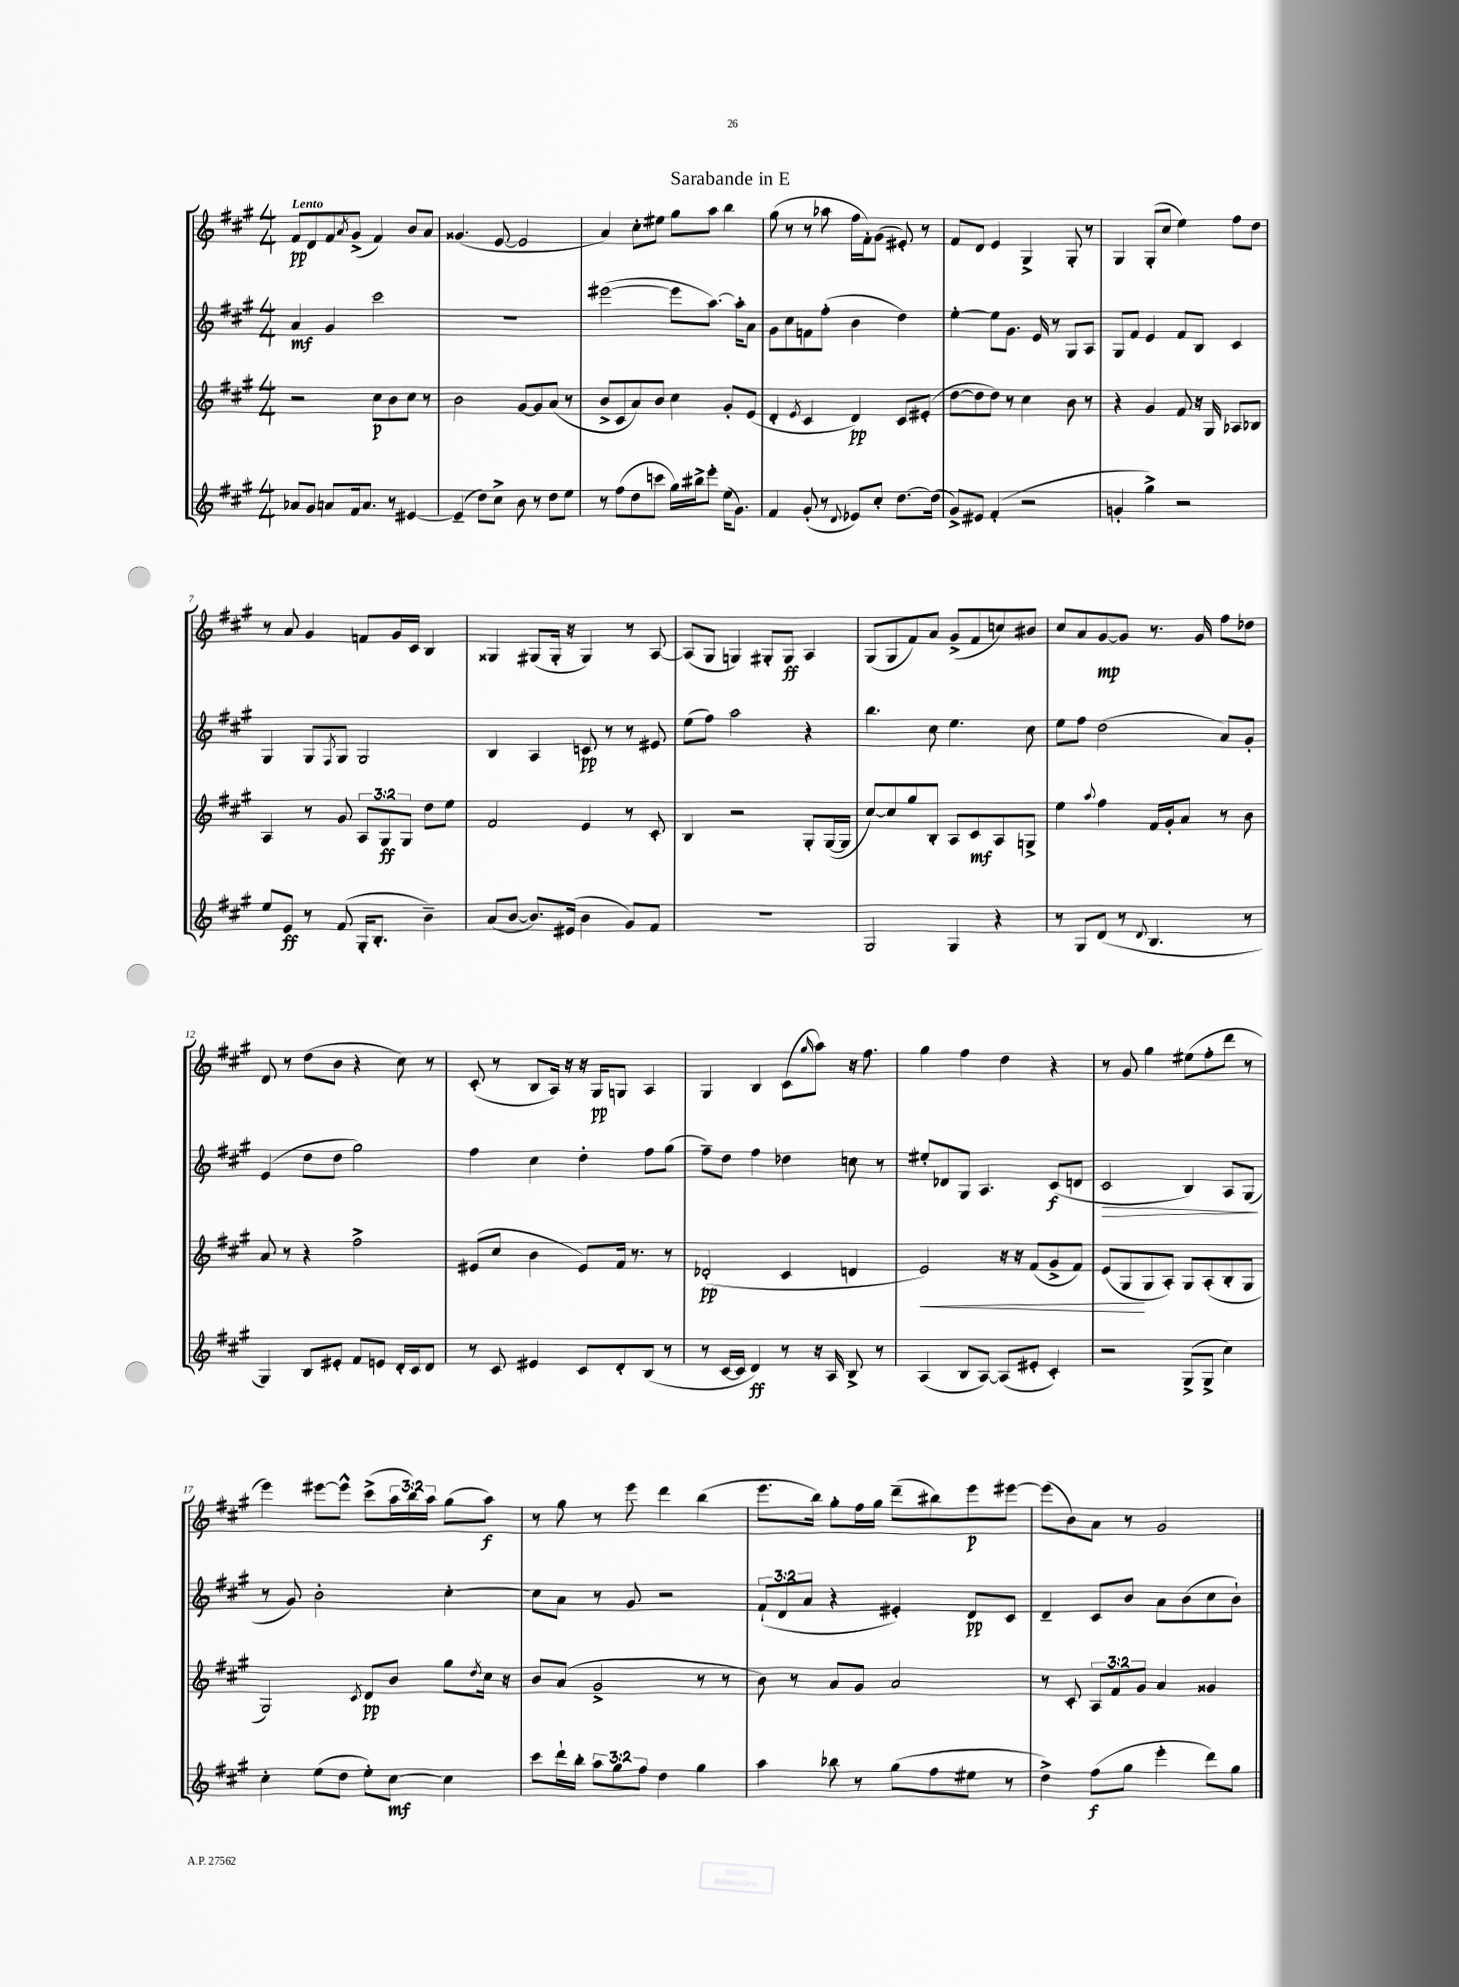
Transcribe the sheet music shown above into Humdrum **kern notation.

**kern	**kern	**kern	**kern
*staff4	*staff3	*staff2	*staff1
*clefG2	*clefG2	*clefG2	*clefG2
*k[f#c#g#]	*k[f#c#g#]	*k[f#c#g#]	*k[f#c#g#]
*M4/4	*M4/4	*M4/4	*M4/4
8a-	2r	4a	8f#
8g#	.	.	8d
8a	.	4g#	8f#
.	.	.	8qa
16f#	.	.	(8g#^
8.a	.	.	.
.	8cc#	2ccc#	4f#)
8r	8b	.	.
[4e#	8cc#	.	8b
.	8r	.	8a
=	=	=	=
(4e#~]	2b	1r	(4.g##
8dd)	.	.	.
8cc#^	.	.	[8e
8b	[8g#	.	2e]
8r	8g#]	.	.
8dd	(8a	.	.
8ee	8r	.	.
=	=	=	=
8r	8b^	([2eee#	4a)
(8ff#	8c#	.	.
8dd	8a)	.	8cc#'
8ccc	8b	.	8ee#
16gg#)	4cc#	8eee#]	8gg#
16bb#^	.	.	.
8eee'	.	[8.aa)	8aa
(16ee	8g#'	.	4bb
8.g#)	.	16aa']	.
.	(8e	8a	.
=	=	=	=
4f#	4d'	8g#	(8gg#
.	.	8cc#	8r
.	8qe	.	.
(8g#'	4c#	8f	8r
8r	.	(8ff#'	8aa-
8qqd	.	.	.
8e-)	4d)	4b	16ff#
.	.	.	16f#')
8cc#'	.	.	(8g#
[8.dd	8c#	4dd)	8e#')
.	(8e#'	.	8r
(16dd]	.	.	.
=	=	=	=
8g#^)	[8dd	[4ee'	8f#
8e#	8dd]	.	8d
(4f#'	8dd)	8ee]	4e
.	8r	8.g#	.
2r	4cc#	.	4G#^
.	.	16e	.
.	.	8r	.
.	8b	8G#	8G#'
.	8r	8A	8r
=	=	=	=
4g'	4r	8G#	4G#
.	.	8f#	.
4gg#^)	4g#	4e	(8G#'
.	.	.	8cc#
2r	8f#	8f#	4ee)
.	16r	8B	.
.	16G#	.	.
.	8A-	4c#	8ff#
.	8B-	.	8dd
=	=	=	=
8ee	4A	4G#	8r
8e	.	.	8a
8r	8r	8G#	4g#
.	.	8qF#	.
(8f#	8g#	8G#	.
16G#'	12A	2G#	8f
8.B'	.	.	.
.	12G#	.	.
.	.	.	16g#
.	12G#	.	.
.	.	.	16c#
4b~)	8dd	.	4B
.	8ee	.	.
=	=	=	=
(8a	2f#	4B	4G##
[8b	.	.	.
8.b])	.	4A	(8G#
.	.	.	16G#'
(16e#	.	.	16r
4b	4e	8c	4G#)
.	.	8r	.
8g#)	8r	8r	8r
8f#	8c#'	8e#	[8A
=	=	=	=
1r	4B	(8ee	(8A]
.	.	8ff#)	8G#
.	2r	2aa	4G)
.	.	.	8G#'
.	.	.	8G#
.	8G#'	4r	4A
.	([16G#	.	.
.	16G#]	.	.
=	=	=	=
2G#	[8cc#)	4.bb	(8G#
.	8cc#]	.	8G#
.	8gg#	.	8f#)
.	8B'	8cc#	8a
4G#	8A	4.ee	(8g#^
.	8c#	.	8f#
4r	8A	.	8cc)
.	8G^	8cc#	8b#
=	=	=	=
8r	4ee	8ee	8cc#
8G#	.	8ff#	8a
.	8qqaa	.	.
(8d	4ff#	(2dd	[8g#
8r	.	.	8g#]
8qqd	.	.	.
4.B	16f#	.	8.r
.	16g#'	.	.
.	8a	.	.
.	.	.	16g#
.	8r	8a)	8ff#
8r	8b	8g#'	8dd-
=	=	=	=
4G#)	8a	(4e	8d
.	8r	.	8r
8B	4r	8dd	(8dd
8e#'	.	8dd	8b
8f#	2ff#^	2gg#)	4r
8e	.	.	.
16d'	.	.	8cc#)
16c#	.	.	.
8d	.	.	8r
=	=	=	=
8r	(8e#	4ff#	(8c#'
8c#	8cc#	.	8r
4e#	4b	4cc#	8B
.	.	.	16A)
.	.	.	16r
8c#	8e#)	4dd'	16r
.	.	.	16G#
8d'	16f#	.	8G
.	8.r	.	.
(8B	.	8ff#	4A
8r	8r	(8gg#	.
=	=	=	=
8r	(2d-'	8ff#~)	4G#
[16c#	.	8dd	.
16c#]	.	.	.
4d)	.	4ff#	4B
8r	4c#	4dd-	(8c#
.	.	.	16qqgg#
16r	.	.	8aa)
16A	.	.	.
8B^	4d	8cc	16r
.	.	.	8.ff#
8r	.	8r	.
=	=	=	=
(4A	2e)	8ee#'	4gg#
.	.	8d-	.
8B	.	8G#	4ff#
[8A)	.	4.A	.
(8A]	16r	.	4dd
.	16r	.	.
8e#'	(8f#	.	.
4c#')	8g#^	(8c#	4r
.	8f#)	8d	.
=	=	=	=
2r	(8e	2c#	8r
.	8G#	.	8g#
.	8G#	.	4gg#
.	8A')	.	.
(8G#^	8G#	4B)	(8ee#
8G#^	(8A'	.	8ff#'
4cc#)	8B'	8A	8ddd
.	8G#	(8G#	8r
=	=	=	=
4cc#'	2G#)	8r	4eee)
.	.	8g#)	.
(8ee	.	2b'	[8eee#
8dd	.	.	8eee#^^]
.	8qc#	.	.
8ee')	8d	.	(8ccc#^
[8cc#	8b	.	24aa
.	.	.	24bb)
.	.	.	24aa
4cc#]	8gg#	[4cc#'	(8gg#
.	8qdd	.	.
.	16cc#	.	8aa)
.	16r	.	.
=	=	=	=
8ccc#	8b	8cc#]	8r
16ddd`	(8a	8a	8gg#
16bb'	.	.	.
12aa	2g#^	8r	8r
12gg#	.	.	.
.	.	8g#	8eee
12ff#	.	.	.
4dd	.	2r	4ddd
4gg#	8r	.	(4bb
.	8r	.	.
=	=	=	=
4aa	8b)	(12f#`	8.eee
.	.	12d	.
.	8r	.	.
.	.	12a	.
.	.	.	16bb)
8bb-	8a	4r	8gg#'
8r	8g#	.	16ff#
.	.	.	16gg#
(8gg#	2a	4e#')	(8ddd~
8ff#	.	.	8bb#)
8ee#	.	8d	8eee
8r	.	8c#	[8eee#
=	=	=	=
4dd^)	8r	4d~	(8eee#]
.	8c#'	.	8b)
(8ff#	12A	8c#	8a
.	12f#	.	.
8gg#	.	8b	8r
.	12g#	.	.
4eee'	4a	8a	2g#
.	.	(8b	.
8ddd)	4g##	8cc#	.
8gg#	.	8b`)	.
==	==	==	==
*-	*-	*-	*-
